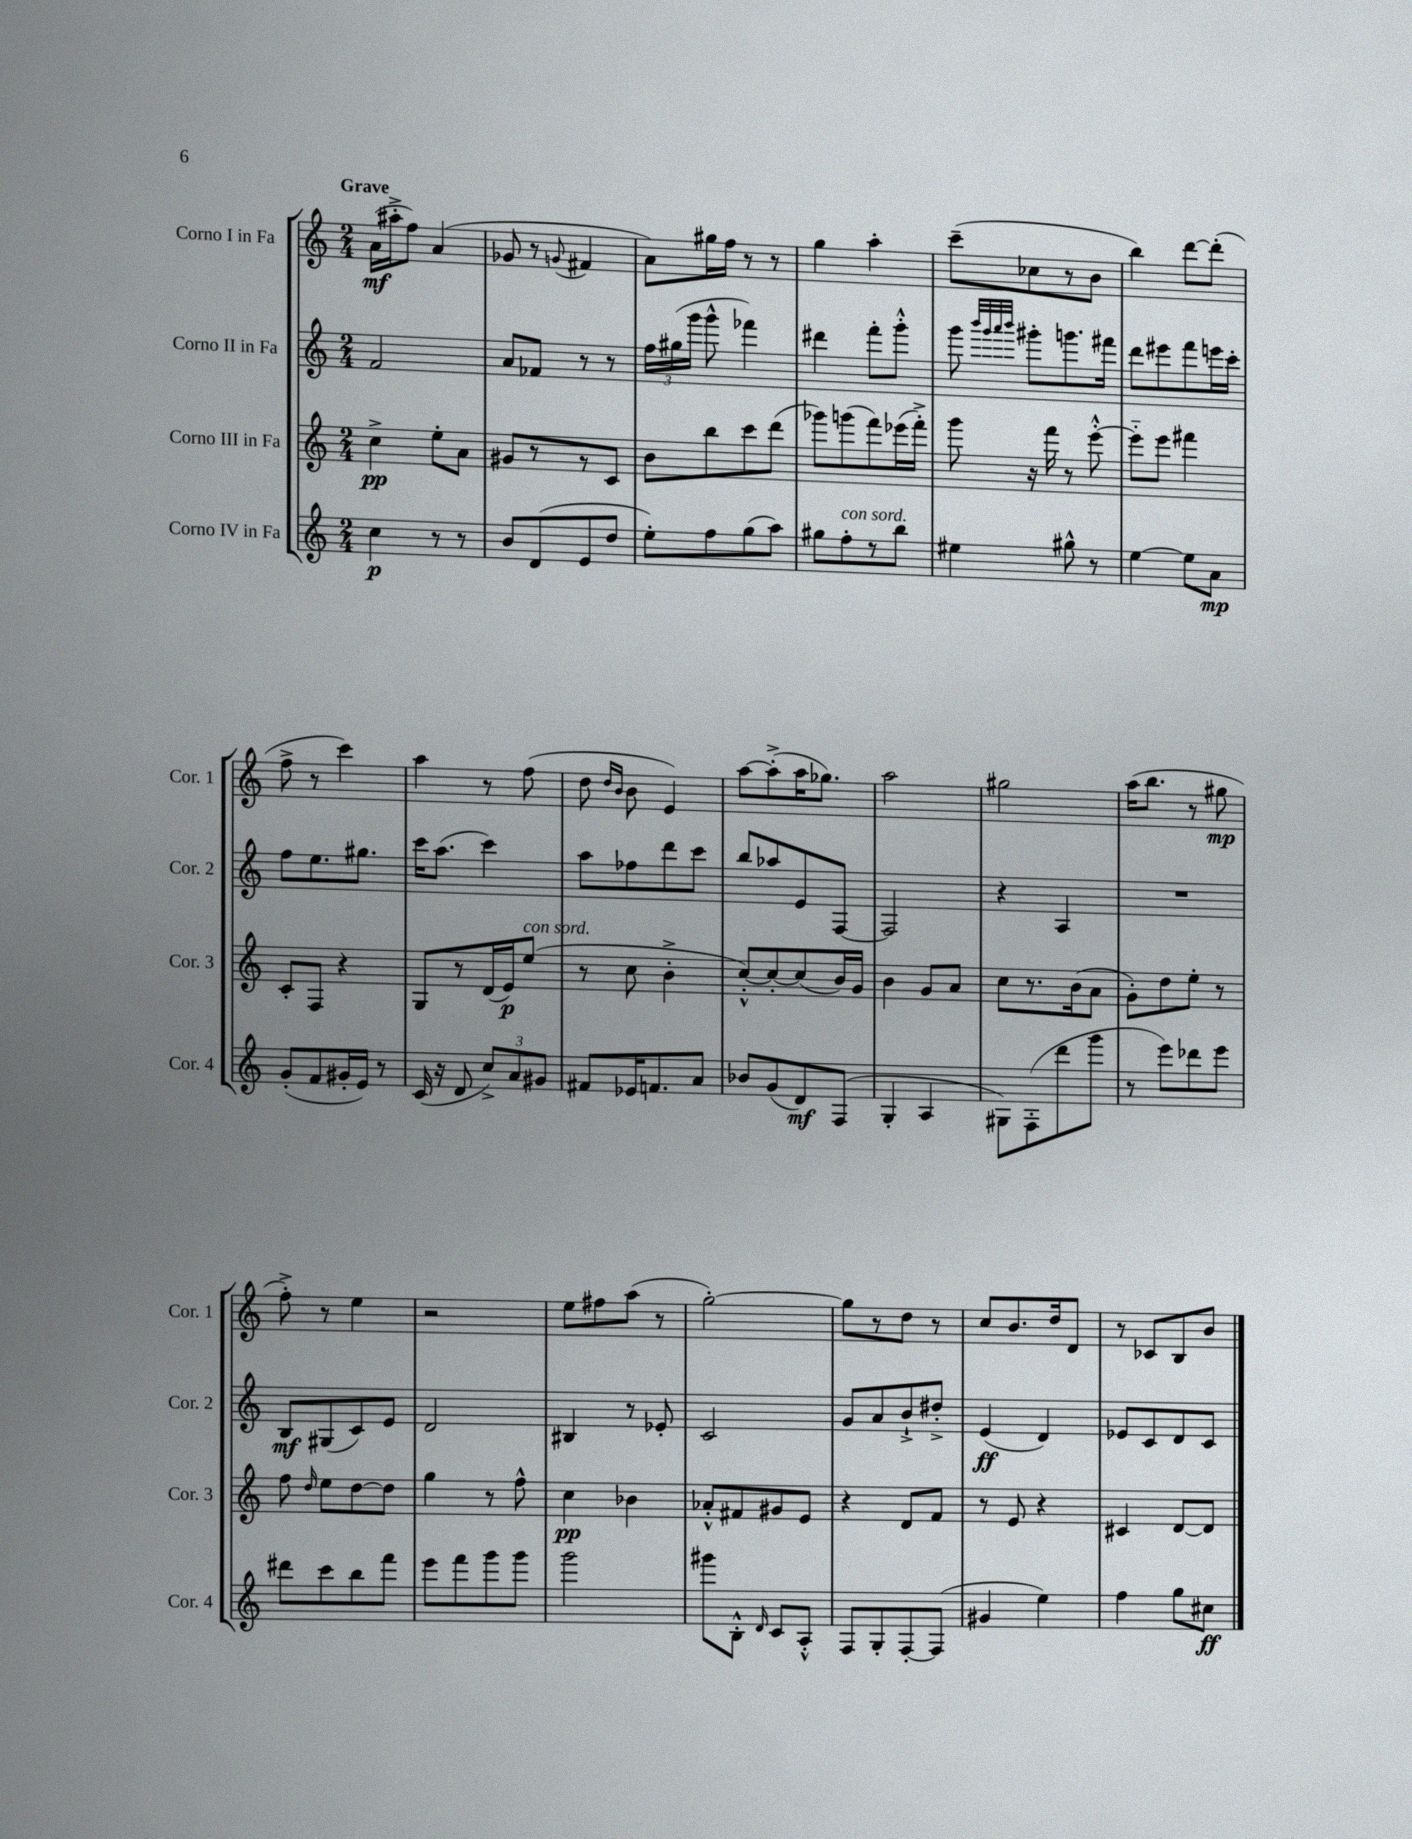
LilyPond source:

<<
\new StaffGroup <<
\new Staff = "s0" \with { instrumentName = "Corno I in Fa" shortInstrumentName = "Cor. 1" } {
    \clef treble \key c \major \numericTimeSignature \time 2/4 \tempo "Grave"
    \autoBeamOff a'16[\mf( ais''16-.-> f''8]) a'4( |
    ges'8 r8 \appoggiatura { g'8 } fis'4 |
    a'8[) gis''16 f''16] r8 r8 |
    g''4 a''4-. |
    c'''8[--( ces''8 r8 b'8] |
    b''4) d'''8[~ d'''8]-.( |
    f''8-> r8 c'''4) |
    a''4 r8 f''8( |
    d''8 \grace { d''16[ b'16] } b'8 e'4) |
    a''8[~ a''8-.->( a''16 ges''8.]) |
    a''2 |
    gis''2 |
    a''16[( b''8.] r8 gis''8\mp |
    f''8-.->) r8 e''4 |
    r2 |
    e''8[ fis''8 a''8]( r8 |
    g''2~-.) |
    g''8[ r8 d''8] r8 |
    c''8[ b'8. d''16 d'8] |
    r8 ces'8[ b8 b'8] \bar "|." |
}
\new Staff = "s1" \with { instrumentName = "Corno II in Fa" shortInstrumentName = "Cor. 2" } {
    \clef treble \key c \major \numericTimeSignature \time 2/4
    \autoBeamOff f'2 |
    a'8[ fes'8] r8 r8 |
    \tuplet 3/2 { f''16[ gis''16( g'''16] } g'''8-^ fes'''4) |
    dis'''4 f'''8[-. g'''8]-.-^ |
    g'''8 \grace { b'''32[ g'''32 a'''32 b'''32] } gis'''8[-. g'''8. fis'''16] |
    d'''8[ eis'''8 f'''8 e'''16 c'''16]-. |
    f''8[ e''8. gis''8.] |
    c'''16[ a''8.]( c'''4) |
    a''8[ fes''8 d'''8 c'''8] |
    b''8[ aes''8 e'8 f8]~ |
    f2 |
    r4 a4 |
    R2 |
    b8[\mf gis8( c'8) e'8] |
    d'2 |
    bis4 r8 ees'8-. |
    c'2 |
    g'8[ a'8 b'8-!-> dis''8]-.-> |
    e'4\ff( d'4) |
    ees'8[ c'8 d'8 c'8] \bar "|." |
}
\new Staff = "s2" \with { instrumentName = "Corno III in Fa" shortInstrumentName = "Cor. 3" } {
    \clef treble \key c \major \numericTimeSignature \time 2/4
    \autoBeamOff c''4->\pp e''8[-. a'8] |
    gis'8[ r8 r8 c'8] |
    b'8[ b''8 c'''8 d'''8]( |
    ges'''8[) g'''8( f'''8) ees'''16( f'''16]-.->) |
    g'''8 r16 f'''16 r8 e'''8~-.-^ |
    e'''8[-_ e'''8] fis'''4 |
    c'8[-. f8] r4 |
    g8[ r8 d'16( e'16\p) e''8]^\markup { \italic "con sord." }( |
    r8 c''8 b'4-.-> |
    c''8[~-.-^) c''8~-. c''8( b'16) g'16] |
    b'4 g'8[ a'8] |
    c''8[ r8. b'16( a'8] |
    g'8[-.) d''8 e''8]-. r8 |
    f''8 \grace { d''16 } e''8[ d''8~ d''8] |
    g''4 r8 f''8-^ |
    c''4\pp bes'4 |
    aes'8[-.-^ fis'8 gis'8 e'8] |
    r4 d'8[ f'8] |
    r8 e'8 r4 |
    cis'4 d'8[~ d'8] \bar "|." |
}
\new Staff = "s3" \with { instrumentName = "Corno IV in Fa" shortInstrumentName = "Cor. 4" } {
    \clef treble \key c \major \numericTimeSignature \time 2/4
    \autoBeamOff c''4\p r8 r8 |
    b'8[ d'8( e'8 d''8] |
    e''8[-.) f''8 g''8( a''8]) |
    gis''8[ f''8-.^\markup { \italic "con sord." } r8 b''8] |
    eis''4 gis''8-^ r8 |
    e''4~ e''8[ a'8]\mp |
    g'8[-.( f'8 gis'16-. e'16]) r8 |
    c'16( r16 d'8 \tuplet 3/2 { c''8[->) a'8 gis'8] } |
    fis'8[ ees'16 f'8. a'8] |
    bes'8[ g'8( d'8\mf) f8]( |
    g4-. a4 |
    gis8[) f8-.( d'''8 g'''8] |
    r8 e'''8[) des'''8 e'''8] |
    dis'''8[ c'''8 b''8 f'''8] |
    e'''8[ f'''8 g'''8 g'''8] |
    g'''2 |
    gis'''8[ b8]-.-^ \grace { d'16 } c'8[ a8]-.-^ |
    f8[ g8-. f8~-. f8]( |
    gis'4 e''4) |
    f''4 g''8[ cis''8]\ff \bar "|." |
}
>>
>>
\layout { \context { \Score \remove "Bar_number_engraver" } }
